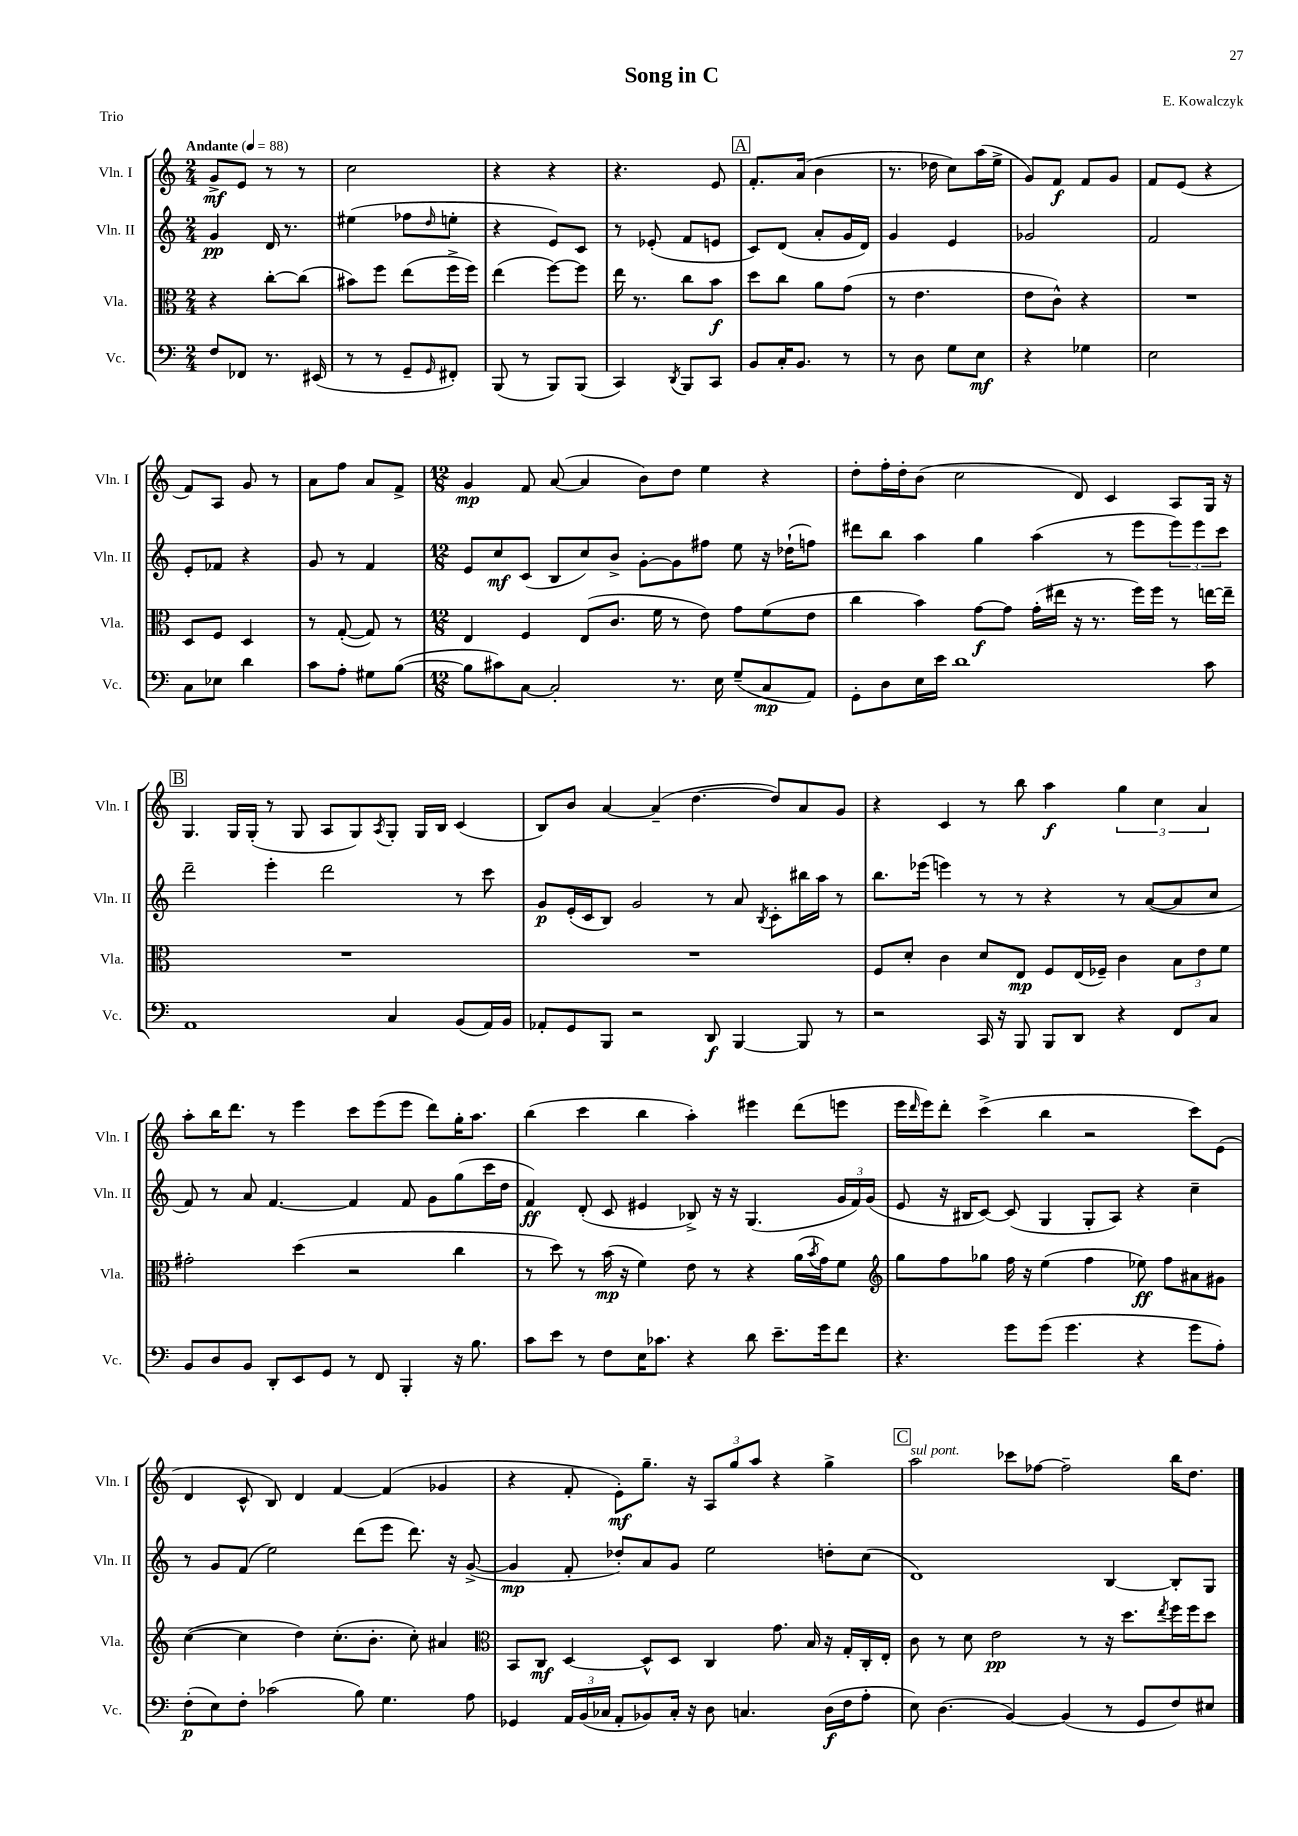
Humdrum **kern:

**kern	**kern	**kern	**kern
*staff4	*staff3	*staff2	*staff1
*clefF4	*clefC3	*clefG2	*clefG2
*k[]	*k[]	*k[]	*k[]
*M2/4	*M2/4	*M2/4	*M2/4
*MM88	*MM88	*MM88	*MM88
8F	4r	4g	8g^
8FF-	.	.	8e
8.r	[8cc'	16d	8r
.	.	8.r	.
.	(8cc]	.	8r
(16EE#	.	.	.
=	=	=	=
8r	8b#)	(4ee#	2cc
8r	8ff	.	.
8GG~	(8ee	8ff-	.
16qqGG	.	16qqdd	.
8FF#')	16ff^	8ee'	.
.	16ff)	.	.
=	=	=	=
(8BBB	(4ee	4r	4r
8r	.	.	.
8BBB)	[8ff)	8e)	4r
(8BBB	8ff]	8c	.
=	=	=	=
4CC)	16ee	8r	4.r
.	8.r	.	.
.	.	(8e-'	.
8qDD	.	.	.
8BBB	8cc	8f	.
8CC	8b	8e	8e
=	=	=	=
8BB	8dd	8c)	8.f'
16C'	8cc	(8d	.
8.BB	.	.	(16a
.	8a	8a'	4b
8r	(8g	16g	.
.	.	16d)	.
=	=	=	=
8r	8r	4g	8.r
8D	4.e	.	.
.	.	.	16dd-
8G	.	4e	8cc)
8E	.	.	(16aa
.	.	.	16ee^
=	=	=	=
4r	8e	2g-	8g)
.	8c^^)	.	8f
4G-	4r	.	8f
.	.	.	8g
=	=	=	=
2E	2r	2f	8f
.	.	.	(8e
.	.	.	4r
=	=	=	=
8C	8D	8e'	8f)
8E-	8F	8f-	8A
4d	4D	4r	8g
.	.	.	8r
=	=	=	=
8c	8r	8g	8a
8A'	([8G'	8r	8ff
8G#	8G])	4f	8a
([8B	8r	.	8f^
=	=	=	=
*M12/8	*M12/8	*M12/8	*M12/8
8B]	4E	8e	4g
8c#)	.	8cc	.
[8C	4F	(8c	8f
2C']	.	8B	([8a
.	(8E	8cc)	4a]
.	8.c	8b^	.
.	.	[8g'	8b)
.	16f	.	.
8.r	8r	8g]	8dd
.	8e)	8ff#	4ee
16E	.	.	.
(8G~	8g	8ee	.
8C	(8f	16r	4r
.	.	(16dd-`	.
8AA)	8e	8ff)	.
=	=	=	=
8GG'	4cc	8ddd#	8dd'
8D	.	8bb	16ff'
.	.	.	16dd'
16E	4b)	4aa	(8b
16e	.	.	.
1d	.	.	2cc
.	[8g	4gg	.
.	8g]	.	.
.	(16g'	(4aa	.
.	16ee#	.	.
.	16r	.	8d)
.	8.r	.	.
.	.	8r	4c
.	16ff)	8eee	.
.	16ff	.	.
.	8r	12eee)	8A
.	.	12eee	.
8c	[16ee	.	16G
.	.	12ccc	.
.	16ee~]	.	16r
=	=	=	=
1AA	1.r	2ddd~	4.G
.	.	.	16G
.	.	.	(16G'
.	.	4eee'	8r
.	.	.	8G
.	.	2ddd	8A
.	.	.	8G)
.	.	.	8qA
4C	.	.	8G'
.	.	.	16G
.	.	.	16B
(8BB	.	8r	(4c
16AA)	.	8ccc	.
16BB	.	.	.
=	=	=	=
8AA-'	1.r	8g	8B)
8GG	.	(16e'	8b
.	.	16c	.
8BBB	.	8B)	[4a
2r	.	2g	.
.	.	.	(4a~]
.	.	.	[4.dd
8DD	.	8r	.
[4BBB	.	8a	.
.	.	8qB	.
.	.	8c'	8dd])
8BBB]	.	16bb#	8a
.	.	16aa	.
8r	.	8r	8g
=	=	=	=
2r	8F	8.bb	4r
.	8d'	.	.
.	.	(16eee-	.
.	4c	4eee)	4c
16CC	8d	8r	8r
16r	.	.	.
8BBB	8E	8r	8bb
8BBB	8F	4r	4aa
8DD	(16E	.	.
.	16F-~)	.	.
4r	4c	8r	6gg
.	.	([8a	.
.	.	.	6cc
8FF	12B	8a]	.
.	12e	.	6a
8C	.	8cc	.
.	12f	.	.
=	=	=	=
8BB	2g#'	8f)	8aa'
8D	.	8r	16bb
.	.	.	8.ddd
8BB	.	8a	.
8DD'	.	[4.f	8r
8EE	(4dd	.	4eee
8GG	.	.	.
8r	2r	4f]	8ccc
8FF	.	.	(8eee
4BBB'	.	8f	8eee
.	.	8g	8ddd)
16r	4cc	(8gg	16gg'
8.B	.	.	8.aa
.	.	16ccc	.
.	.	16dd	.
=	=	=	=
8c	8r	4f)	(4bb
8e	8dd)	.	.
8r	8r	(8d'	4ccc
8F	(16b	8c	.
.	16r	.	.
16E	4f)	4e#	4bb
8.c-	.	.	.
4r	8e	8B-^)	4aa')
.	8r	16r	.
.	.	16r	.
8d	4r	(4.G	4eee#
8.e~	.	.	.
.	(16a	.	(8ddd
.	8qb	.	.
16g	16g)	.	.
8f	8f	24g	8eee
.	.	24f)	.
.	.	(24g	.
=	=	=	=
*	*clefG2	*	*
4.r	8gg	8e	16eee
.	.	.	16qqddd
.	.	.	16eee)
.	8ff	16r	8ddd'
.	.	16B#	.
.	8gg-	[8c)	(4ccc^
8g	16ff	(8c]	.
.	16r	.	.
(8g	(4ee	4G	4bb
4.g	.	.	.
.	4ff	8G'	2r
.	.	8A)	.
4r	8ee-)	4r	.
.	8ff	.	.
8g	8a#	4cc~	8ccc)
8A')	8g#	.	(8e
=	=	=	=
(8F'	([4cc	8r	4d
8E)	.	8g	.
8F'	4cc]	(8f	8c^^
(2c-	.	2ee)	8B)
.	4dd)	.	4d
.	(8.cc'	.	[4f
8B)	.	(8ddd	.
.	8.b'	.	.
4.G	.	8eee	(4f]
.	8cc')	8.ddd)	.
.	4a#	.	4g-
.	.	16r	.
8A	.	([8g^	.
=	=	=	=
*	*clefC3	*	*
4GG-	8BB	4g]	4r
.	8C	.	.
24AA	[4D	8f'	8f'
(24BB	.	.	.
24C-	.	.	.
8AA'	.	8dd-')	8e')
8BB-)	8D^^]	8a	8.gg~
16C-'	8D	8g	.
16r	.	.	16r
8D	4C	2ee	12A
.	.	.	12gg
4.C	.	.	.
.	.	.	12aa
.	8.g	.	4r
.	16B	.	.
(16D	16r	8dd'	4gg^
16F	16G'	.	.
8A'	16C'	(8cc	.
.	16E'	.	.
=	=	=	=
8E)	8c	1d)	2aa
(4.D	8r	.	.
.	8d	.	.
.	2e	.	.
[4BB)	.	.	8ccc-
.	.	.	[8ff-
(4BB]	.	.	2ff-~]
.	8r	.	.
8r	16r	[4B	.
.	8.dd	.	.
8GG	.	.	.
.	8qee	.	.
8F)	16ff	8B']	16bb
.	16ff	.	8.dd
8E#	8dd	8G	.
==	==	==	==
*-	*-	*-	*-
